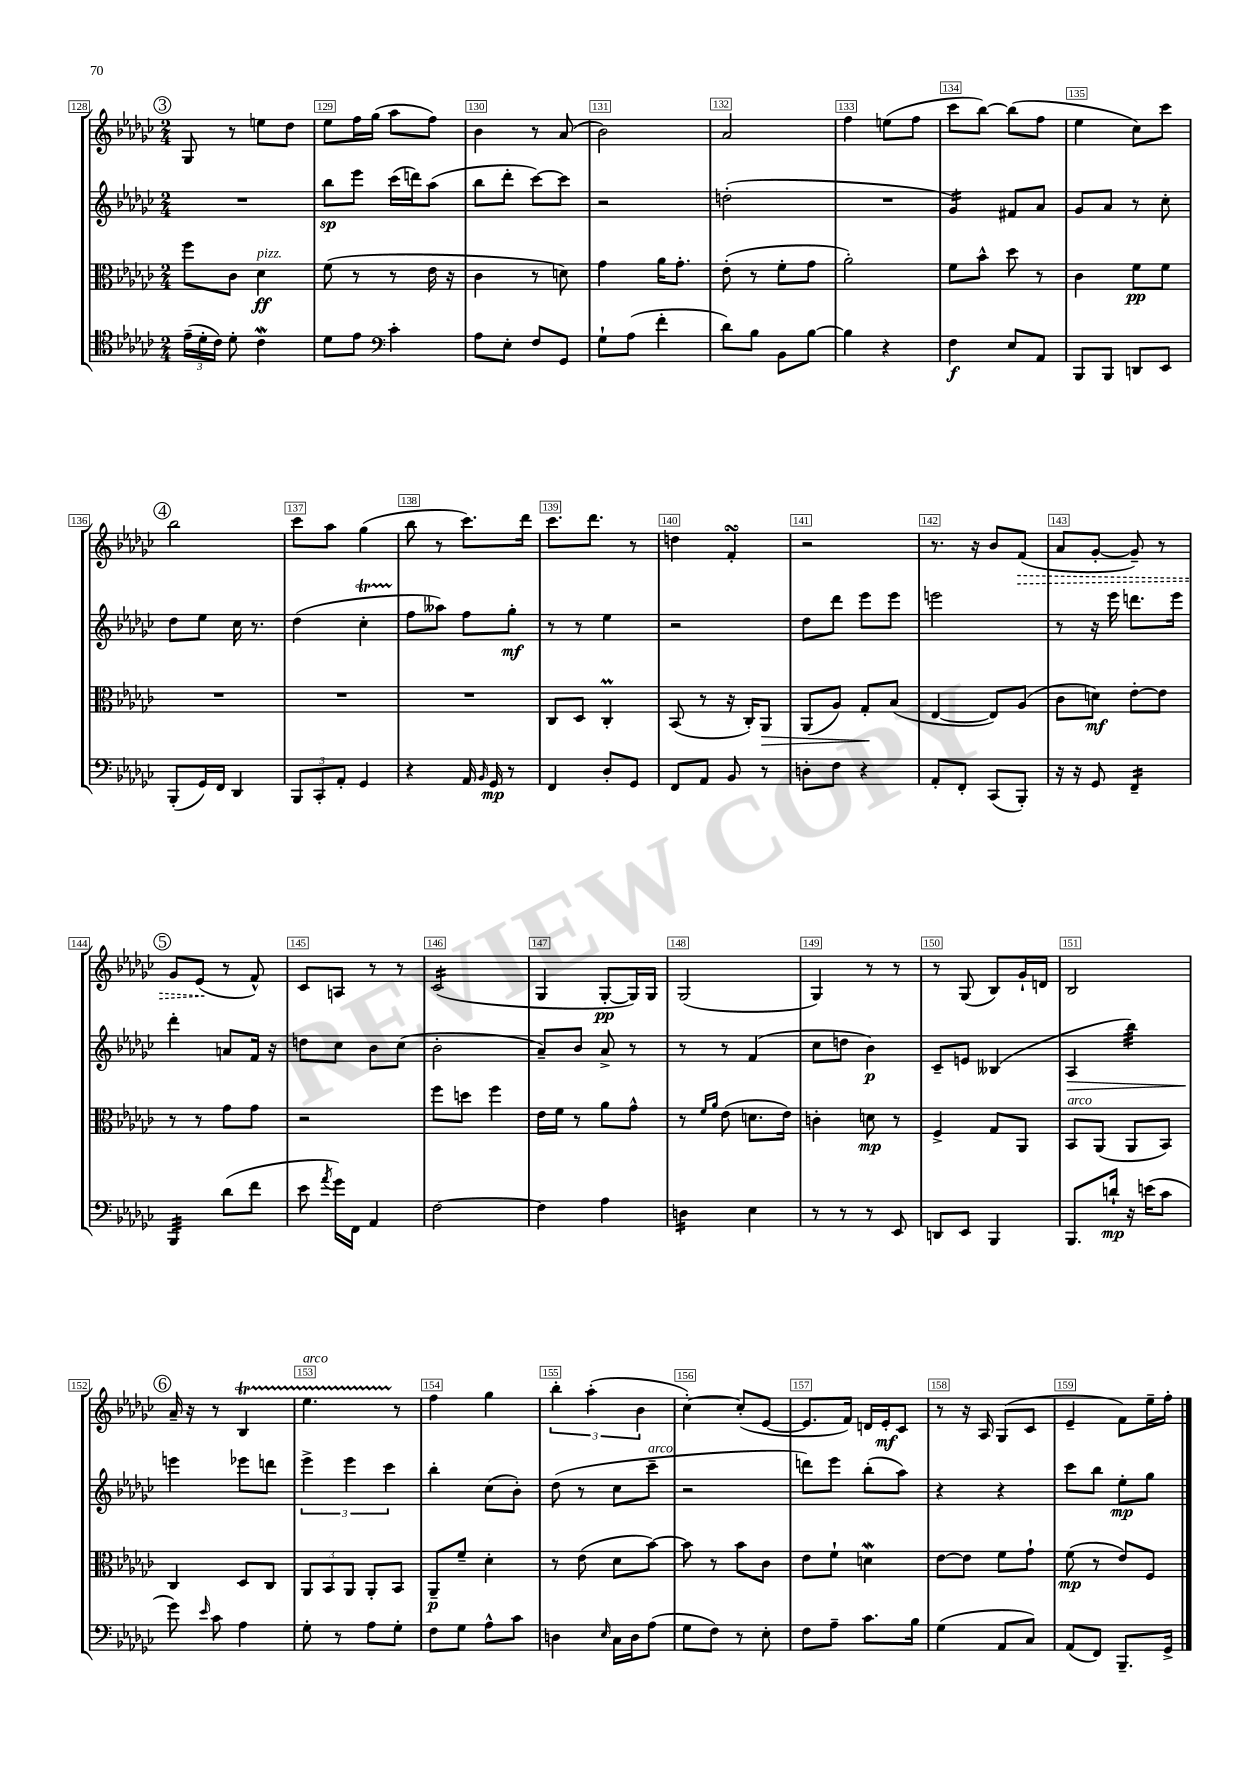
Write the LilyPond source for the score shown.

<<
\new StaffGroup <<
\new Staff = "s0" {
    \clef treble \key ges \major \numericTimeSignature \time 2/4
    \autoBeamOff \mark \markup { \circle "3" } ges8 r8 e''8[ des''8] |
    ees''8[ f''16 ges''16]( aes''8[ f''8]) |
    bes'4 r8 aes'8( |
    bes'2) |
    aes'2 |
    f''4 e''8[( f''8] |
    ces'''8[ bes''8]~) bes''8[( f''8] |
    ees''4 ces''8[) ces'''8] |
    \mark \markup { \circle "4" } bes''2 |
    ces'''8[ aes''8] ges''4( |
    bes''8 r8 ces'''8.[) des'''16] |
    ces'''8.[ des'''8.] r8 |
    d''4 f'4-.\turn |
    r2 |
    r8. r16 bes'8[ \once \override Hairpin.style = #'dashed-line f'8]\>( |
    aes'8[ ges'8]~-. ges'8--) r8 |
    \mark \markup { \circle "5" } ges'8[ ees'8]\!( r8 f'8-^) |
    ces'8[ a8] r8 r8 |
    ces'2:16( |
    ges4 ges8[~-.\pp ges16) ges16] |
    ges2( |
    ges4) r8 r8 |
    r8 ges8( bes8[) ges'16-! d'16] |
    bes2 |
    \mark \markup { \circle "6" } aes'16-- r16 r8 bes4\startTrillSpan |
    ees''4.^\markup { \italic "arco" } r8\stopTrillSpan |
    f''4 ges''4 |
    \tuplet 3/2 { bes''4-. aes''4-.( bes'4 } |
    ces''4~-.) ces''8[-.( ees'8]~ |
    ees'8.[ f'16]) d'16[ ees'16-.\mf ces'8] |
    r8 r16 aes16 ges8[( ces'8] |
    ees'4-- f'8[) ees''16-- f''16]-. \bar "|." |
}
\new Staff = "s1" {
    \clef treble \key ges \major \numericTimeSignature \time 2/4
    \autoBeamOff \mark \markup { \circle "3" } R2 |
    bes''8[\sp ees'''8] ces'''16[( d'''16) aes''8]( |
    bes''8[ des'''8]-. ces'''8[~) ces'''8] |
    r2 |
    d''2-.( |
    R2 |
    ges'4:16) fis'8[ aes'8] |
    ges'8[ aes'8] r8 ces''8-. |
    \mark \markup { \circle "4" } des''8[ ees''8] ces''16 r8. |
    des''4( ces''4-.\startTrillSpan |
    f''8[\stopTrillSpan aeses''8]) f''8[ ges''8]-.\mf |
    r8 r8 ees''4 |
    r2 |
    des''8[ des'''8] ees'''8[ ees'''8] |
    e'''2 |
    r8 r16 ees'''16 d'''8.[ ees'''16] |
    \mark \markup { \circle "5" } des'''4-. a'8[ f'16] r16 |
    d''8[ ces''8] bes'8[ ces''8]( |
    bes'2-. |
    aes'8[--) bes'8] aes'8-> r8 |
    r8 r8 f'4( |
    ces''8[ d''8] bes'4\p) |
    ces'8[-- e'8] beses4( |
    aes4\> bes''4:32) |
    \mark \markup { \circle "6" } e'''4\! ees'''8[ d'''8] |
    \tuplet 3/2 { ees'''4-> ees'''4 ces'''4 } |
    bes''4-. ces''8[( bes'8]-.) |
    des''8( r8 ces''8[ ces'''8]--^\markup { \italic "arco" } |
    r2 |
    d'''8[) ees'''8] bes''8[-.( aes''8]) |
    r4 r4 |
    ces'''8[ bes''8] ees''8[-.\mp ges''8] \bar "|." |
}
\new Staff = "s2" {
    \clef alto \key ges \major \numericTimeSignature \time 2/4
    \autoBeamOff \mark \markup { \circle "3" } f''8[ ces'8] des'4\ff^\markup { \italic "pizz." } |
    f'8( r8 r8 ees'16 r16 |
    ces'4 r8 d'8) |
    ges'4 aes'16[ ges'8.]-. |
    ees'8-.( r8 f'8[-. ges'8] |
    aes'2-.) |
    f'8[ bes'8]-^ des''8 r8 |
    ces'4 f'8[\pp f'8] |
    \mark \markup { \circle "4" } R2 |
    R2 |
    R2 |
    ces8[ des8] ces4-.\prall |
    bes,8( r8 r16 ces16[-.) aes,8]\> |
    aes,8[( aes8]) ges8[-.\! bes8]( |
    ees4~ ees8[) aes8]( |
    ces'8[ d'8]\mf) ees'8[~-. ees'8] |
    \mark \markup { \circle "5" } r8 r8 ges'8[ ges'8] |
    r2 |
    f''8[ d''8] f''4 |
    ees'16[ f'16] r8 aes'8[ ges'8]-^ |
    r8 \grace { f'16[ aes'16] } ees'8( d'8.[ ees'16]) |
    c'4-. d'8\mp r8 |
    f4-> ges8[ aes,8] |
    bes,8[^\markup { \italic "arco" } aes,8]( aes,8[ bes,8]) |
    \mark \markup { \circle "6" } ces4 des8[ ces8] |
    \tuplet 3/2 { aes,8[ bes,8 aes,8] } aes,8[-. bes,8] |
    aes,8[--\p f'8]-- des'4-. |
    r8 ees'8( des'8[ bes'8]~) |
    bes'8 r8 bes'8[ ces'8] |
    ees'8[ f'8]-! d'4\mordent |
    ees'8[~ ees'8] f'8[ ges'8]-! |
    f'8\mp( r8 ees'8[) f8] \bar "|." |
}
\new Staff = "s3" {
    \clef tenor \key ges \major \numericTimeSignature \time 2/4
    \autoBeamOff \mark \markup { \circle "3" } \tuplet 3/2 { ees'16[--( des'16-. ces'16]) } des'8-. ces'4\mordent |
    des'8[ ees'8] \clef bass ces'4-. |
    aes8[ ees8]-. f8[ ges,8] |
    ges8[-! aes8]( f'4-. |
    des'8[) bes8] bes,8[ bes8]~ |
    bes4 r4 |
    f4\f ees8[ aes,8] |
    bes,,8[ bes,,8] d,8[ ees,8] |
    \mark \markup { \circle "4" } bes,,8[-.( ges,16) f,16] des,4 |
    \tuplet 3/2 { bes,,8[ ces,8-. aes,8]-. } ges,4 |
    r4 aes,16 \grace { bes,16 } ges,16\mp r8 |
    f,4 des8[-. ges,8] |
    f,8[ aes,8] bes,8 r8 |
    d8[-. f8] r4 |
    aes,8[-. f,8]-. ces,8[( bes,,8]-.) |
    r16 r16 ges,8 f,4:16-- |
    \mark \markup { \circle "5" } bes,,4:32 des'8[( f'8] |
    ees'8 \acciaccatura { aes'8 } ges'16[) f,16] aes,4 |
    f2~ |
    f4 aes4 |
    d4:16 ees4 |
    r8 r8 r8 ees,8 |
    d,8[ ees,8] bes,,4 |
    bes,,8.[ d'16]-!\mp r16 e'16[( ces'8] |
    \mark \markup { \circle "6" } ges'8) \grace { ees'16 } ces'8 aes4 |
    ges8-. r8 aes8[ ges8]-. |
    f8[ ges8] aes8[-^ ces'8] |
    d4 \grace { ees16 } ces16[ d16 aes8]( |
    ges8[ f8]) r8 ees8-. |
    f8[ aes8]-- ces'8.[ bes16] |
    ges4( aes,8[ ces8]) |
    aes,8[( f,8]) bes,,8.[-- ges,16]-> \bar "|." |
}
>>
>>
\layout { \context { \Score currentBarNumber = #128 \override BarNumber.break-visibility = ##(#f #t #t) barNumberVisibility = #all-bar-numbers-visible \override BarNumber.stencil = #(make-stencil-boxer 0.1 0.3 ly:text-interface::print) } }
